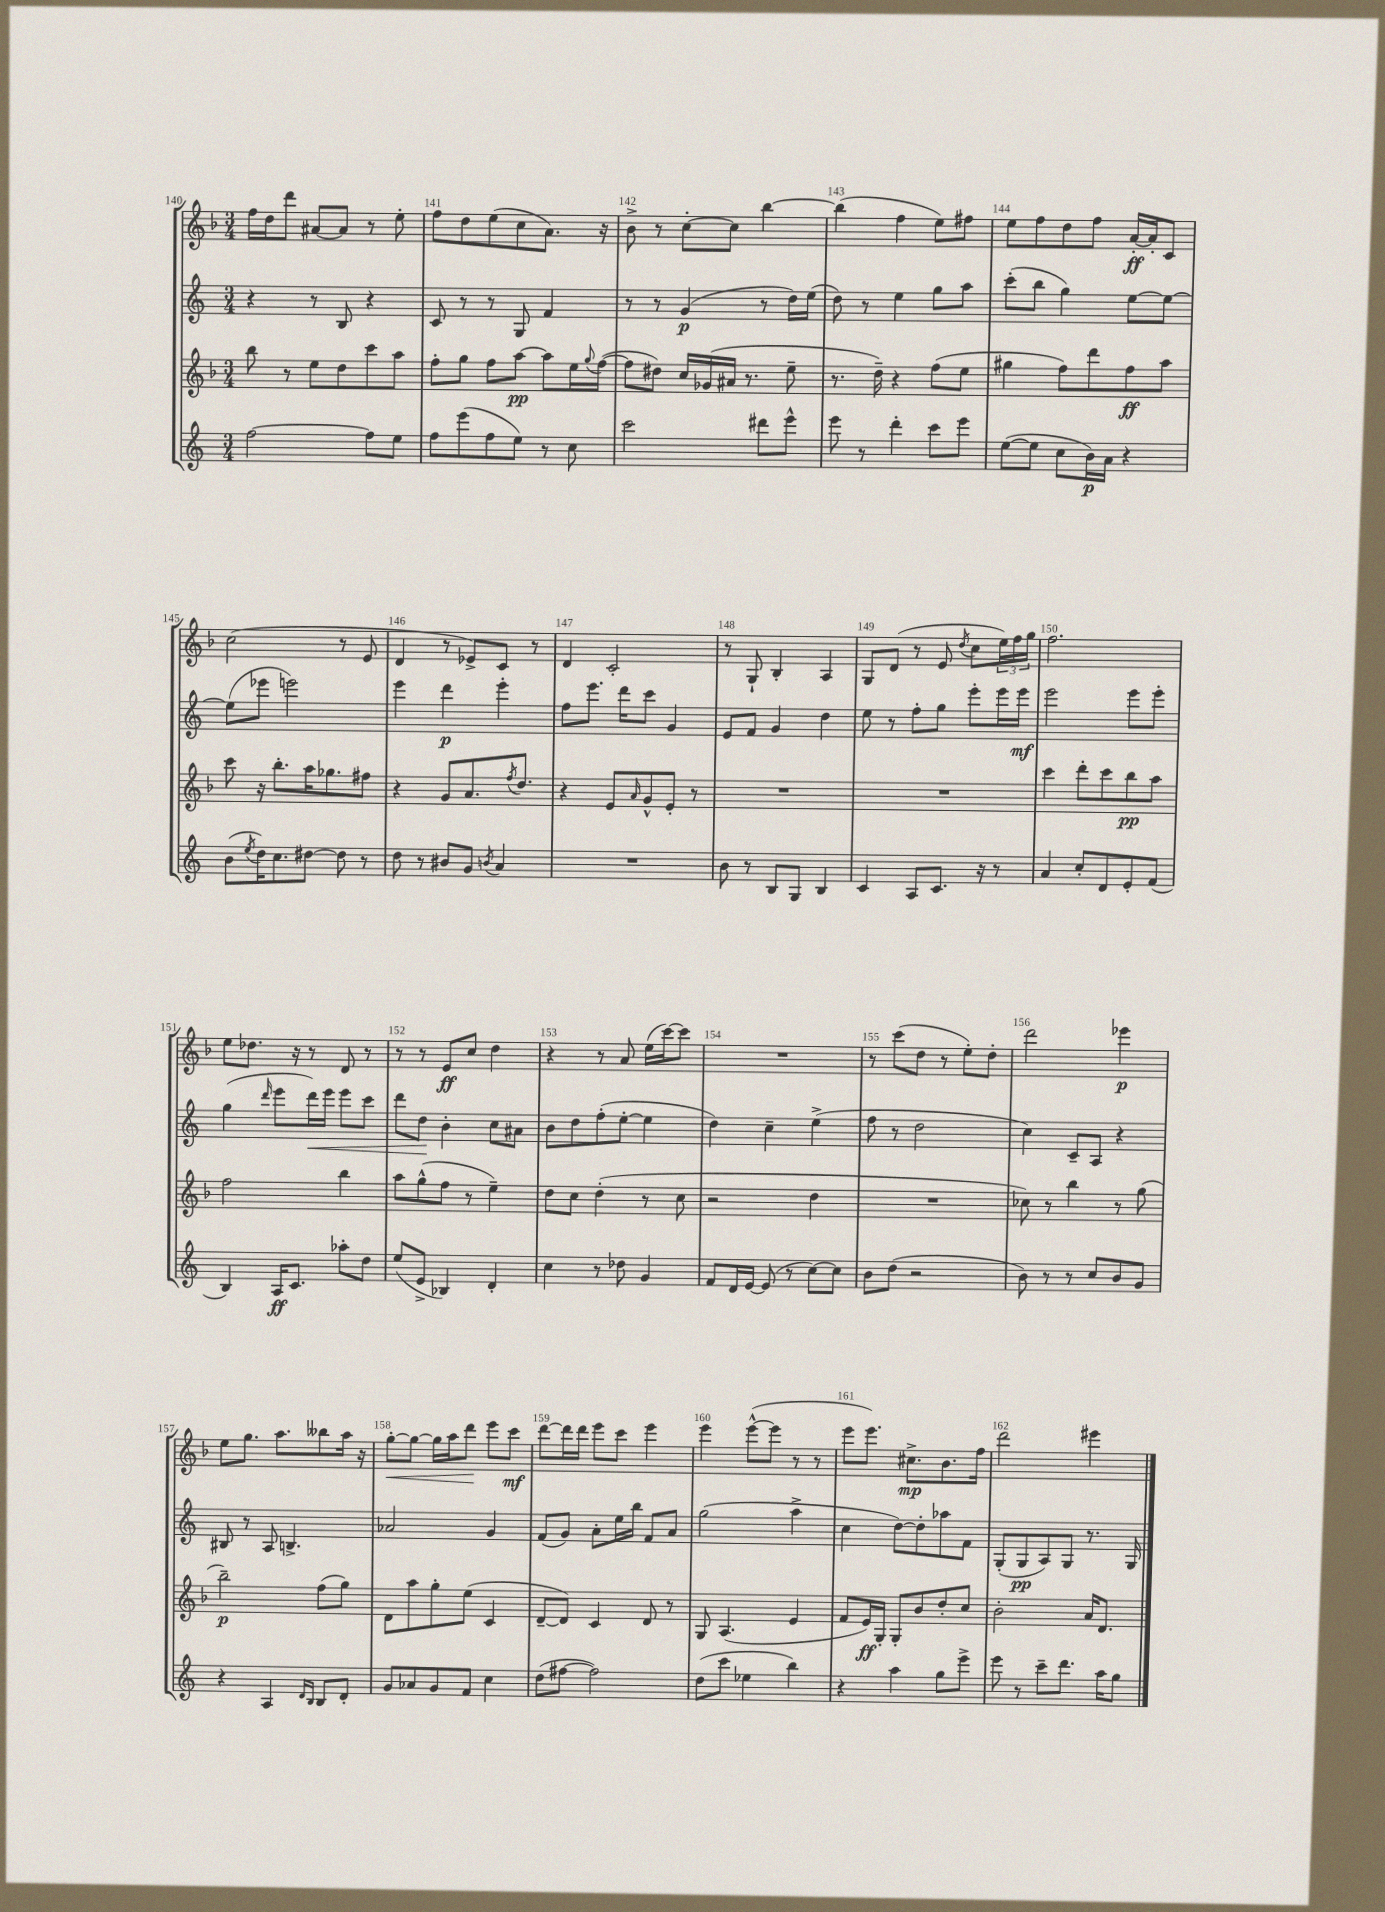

**kern	**kern	**kern	**kern
*staff4	*staff3	*staff2	*staff1
*clefG2	*clefG2	*clefG2	*clefG2
*k[]	*k[b-]	*k[]	*k[b-]
*M3/4	*M3/4	*M3/4	*M3/4
[2ff	8bb-	4r	16ff
.	.	.	16dd
.	8r	.	8ddd
.	8ee	8r	[8a#
.	8dd	8B	8a#]
8ff]	8ccc	4r	8r
8ee	8aa	.	8ee'
=	=	=	=
8ff	8ff'	8c	8ff
(8eee	8gg	8r	8dd
8ff	8ff	8r	(8ee
8ee)	[8aa	8G	8cc
8r	8aa]	4f	8.a)
8cc	16ee	.	.
.	8qqgg	.	.
.	([16ff	.	16r
=	=	=	=
2ccc	8ff]	8r	8b-^
.	8dd#)	8r	8r
.	16cc	(4g	[8cc'
.	(16g-	.	.
.	16a#	.	8cc]
.	8.r	.	.
8ddd#	.	8r	[4bb-
8eee^^	8ee~	16dd)	.
.	.	(16ee	.
=	=	=	=
8eee	8.r	8dd)	(4bb-]
8r	.	8r	.
.	16dd~)	.	.
4ddd'	4r	4ee	4ff
8ccc	(8ff	8gg	8ee)
8eee	8ee	8aa	8ff#
=	=	=	=
([8ee	4gg#	(8ccc'	8ee
8ee]	.	8bb	8ff
8cc	8ff)	4gg)	8dd
16b)	8ddd	.	8ff
16a	.	.	.
4r	8ff	[8ee	[16a'
.	.	.	16a']
.	8aa	8ee_	8c
=	=	=	=
(8b	8ccc	(8ee]	(2cc
8qee	.	.	.
16dd)	16r	8eee-	.
8.cc	8.bb-'	.	.
.	.	2eee)	.
[8dd#	16aa	.	.
.	8.gg-	.	.
8dd#]	.	.	8r
8r	8ff#	.	8e
=	=	=	=
8dd	4r	4eee	4d
8r	.	.	.
8b#	8g	4ddd	8r
8g	8.a	.	8e-^)
8qb	.	.	.
4a	.	4eee'	8c
.	8qff	.	.
.	8.dd	.	.
.	.	.	8r
=	=	=	=
2.r	4r	8ff	4d
.	.	8.eee	.
.	8e	.	2c'
.	.	16ddd	.
.	16qqa	.	.
.	8g^^	8ccc	.
.	8e'	4g	.
.	8r	.	.
=	=	=	=
8b	2.r	8e	8r
8r	.	8f	8G`
8B	.	4g	4B-'
8G	.	.	.
4B	.	4dd	4A
=	=	=	=
4c	2.r	8ee	8G
.	.	8r	(8d
8A	.	8ff'	8r
8.c	.	8gg	8e
.	.	.	8qdd
.	.	8eee'	8cc
16r	.	.	.
8r	.	16eee	24ee)
.	.	.	24ff
.	.	16eee	.
.	.	.	24gg
=	=	=	=
4a	4ccc	2eee	2.ff
8cc'	8ddd'	.	.
8d	8ccc	.	.
8e'	8bb-	8eee	.
(8f	8aa	8eee'	.
=	=	=	=
4B)	2ff	(4gg	8ee
.	.	.	8.dd-
.	.	16qqddd	.
16A	.	8eee	.
8.c	.	.	16r
.	.	16ddd)	8r
.	.	16eee	.
8aa-'	4bb-	8eee	8d
8dd	.	8ccc	8r
=	=	=	=
(8ee	8aa	8ddd	8r
8e^	(8gg^^	8dd	8r
4B-)	8ff	4b'	8e
.	8r	.	8cc
4d'	4ee~)	8cc	4dd
.	.	8a#	.
=	=	=	=
4cc	8dd	8b	4r
.	8cc	8dd	.
8r	(4dd'	(8ff'	8r
8dd-	.	[8ee'	8a
4g	8r	4ee]	(16ee
.	.	.	[16ccc)
.	8cc	.	8ccc]
=	=	=	=
8f	2r	4dd)	2.r
16d	.	.	.
[16e	.	.	.
(8e]	.	4cc~	.
8r	.	.	.
[8cc)	4dd	(4ee^	.
8cc]	.	.	.
=	=	=	=
8b	2.r	8ff	8r
(8dd	.	8r	(8ccc
2r	.	2dd	8dd
.	.	.	8r
.	.	.	8ee')
.	.	.	8dd'
=	=	=	=
8b)	8cc-)	4cc)	2ddd
8r	8r	.	.
8r	4bb-	8c~	.
8cc	.	8A	.
8b	8r	4r	4eee-
8g	(8gg	.	.
=	=	=	=
4r	2bb-~)	8B#	8ee
.	.	8r	8.gg
4A	.	8A	.
.	.	.	8.aa
.	.	4.B^	.
16qqd	.	.	.
16qqB	.	.	.
8B	(8ff	.	8bb--
8d'	8gg)	.	16aa
.	.	.	16r
=	=	=	=
8g	8d	2a-	[8gg'
8a-	8aa	.	8gg_
8g	8gg'	.	16gg]
.	.	.	16aa
8f	(8ee	.	8ddd
4cc	4c	4g	8eee
.	.	.	8ccc
=	=	=	=
(8dd	[8d~	(8f	[8ddd
[8ff#	8d])	8g)	16ddd]
.	.	.	16ddd
2ff#])	4c	8a'	8eee
.	.	16ee	8ccc
.	.	16bb	.
.	8d	8f	4eee
.	8r	8a	.
=	=	=	=
(8dd	8G	(2gg	4eee
8ccc	(4.A	.	.
4ee-	.	.	([8eee^^
.	.	.	8eee]
4bb)	4e	4aa^	8r
.	.	.	8r
=	=	=	=
4r	8f	4cc	8eee
.	16e)	.	8.eee)
.	16G'	.	.
4aa	8G'	[8dd)	.
.	.	.	8.cc#^
.	8b-	8dd']	.
8gg	8dd'	8aa-	8.b-
8eee^	8cc	8f	.
.	.	.	16ff
=	=	=	=
8eee	2b-'	(8G'	2ddd
8r	.	8G	.
8ccc~	.	8A)	.
8.ddd	.	8G	.
.	16a	8.r	4eee#
16aa	8.d	.	.
8gg	.	.	.
.	.	16G	.
==	==	==	==
*-	*-	*-	*-
